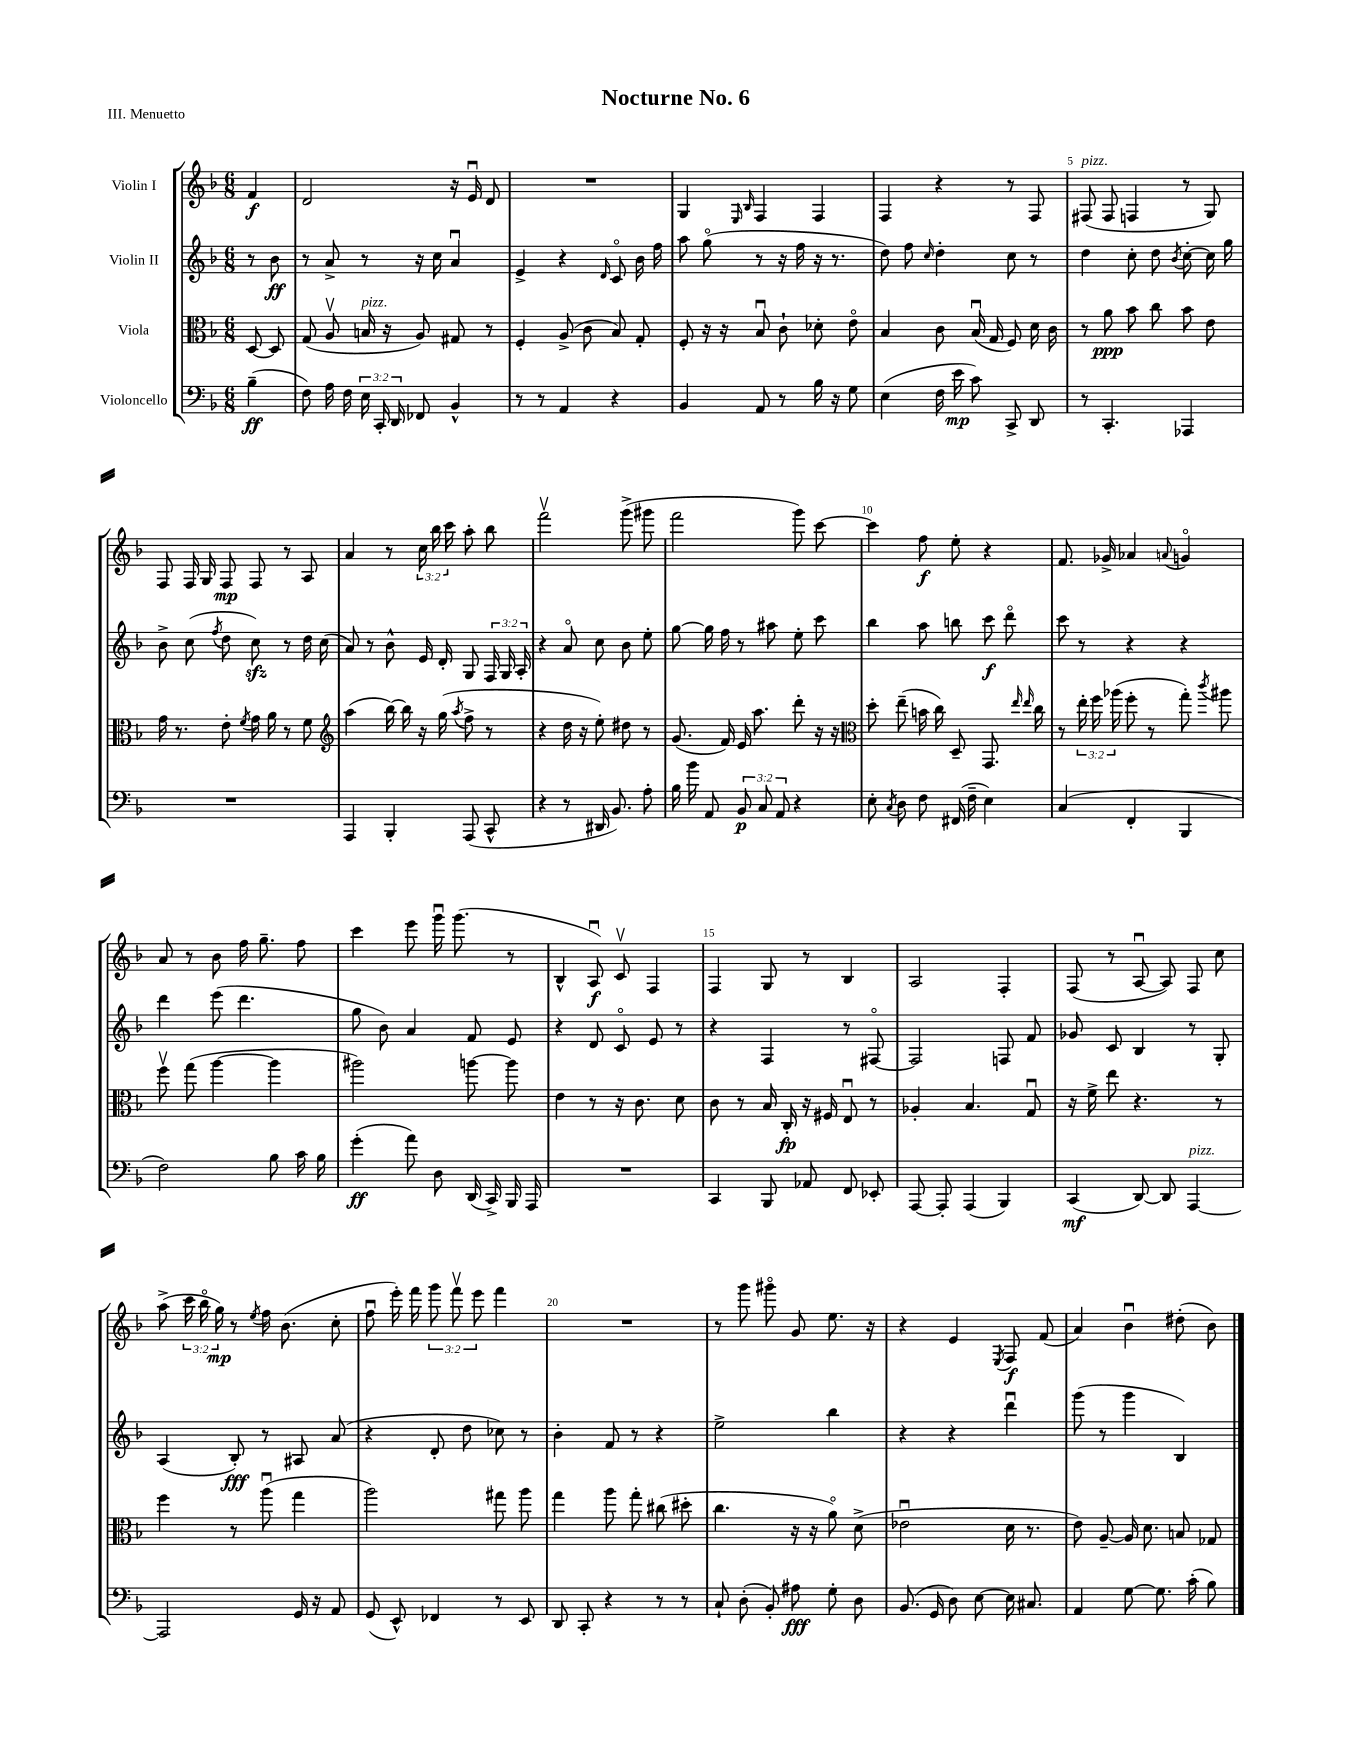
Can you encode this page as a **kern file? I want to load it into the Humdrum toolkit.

**kern	**kern	**kern	**kern
*staff4	*staff3	*staff2	*staff1
*clefF4	*clefC3	*clefG2	*clefG2
*k[b-]	*k[b-]	*k[b-]	*k[b-]
*M6/8	*M6/8	*M6/8	*M6/8
(4B-~	[8D	8r	4f
.	8D]	8b-	.
=	=	=	=
8F)	(8G	8r	2d
16A	8Av	8a^	.
16F	.	.	.
24E	16B	8r	.
24CC'	.	.	.
.	16r	.	.
24DD	.	.	.
8FF-	8A)	16r	.
.	.	16cc	.
4BB-^^	8G#	4au	16r
.	.	.	16eu
.	8r	.	8d
=	=	=	=
8r	4F'	4e^	2.r
8r	.	.	.
4AA	(8A^	4r	.
.	8c	.	.
.	.	16qqd	.
4r	8B-)	8co	.
.	8G'	16b-	.
.	.	16ff	.
=	=	=	=
4BB-	8F'	8aa	4G
.	16r	(8ggo	.
.	16r	.	.
.	.	.	16qqE
.	.	.	16qqB-
8AA	8B-u	8r	4F
8r	8c`	16r	.
.	.	16ff	.
16B-	8d-'	16r	4F
16r	.	8.r	.
8G	8eo	.	.
=	=	=	=
(4E	4B-	8dd)	4F
.	.	8ff	.
.	.	16qqcc	.
16F	8c	4dd'	4r
16e	.	.	.
8c)	(16B-u	.	.
.	16G	.	.
8CC^	8F)	8cc	8r
8DD	16d	8r	8F
.	16c	.	.
=	=	=	=
8r	8r	4dd	(8F#
4.CC'	8a	.	8F#
.	8b-	8cc'	4F
.	8cc	8dd	.
.	.	8qb-	.
4AAA-	8b-	[8cc'	8r
.	8e	16cc]	8G)
.	.	16gg	.
=	=	=	=
2.r	16g	8b-^	8F
.	8.r	.	.
.	.	(8cc	16F
.	.	.	16G
.	.	8qff	.
.	8e'	8dd	8F
.	8qf	.	.
.	16g	8cc)	8F
.	16a	.	.
.	8r	8r	8r
.	8f	16dd	8A
.	.	(16cc	.
=	=	=	=
*	*clefG2	*	*
4AAA	(4aa	8a)	4a
.	.	8r	.
4BBB-'	[16bb-)	8b-^^	8r
.	16bb-]	.	.
.	16r	16e	24cc
.	.	.	24bb-
.	(16gg	16d'	.
.	.	.	24ccc
.	8qaa	.	.
(8AAA	8ff^	8G	8aa'
8CC^^	8r	24F	8bb-
.	.	24G	.
.	.	24A'	.
=	=	=	=
4r	4r	4r	2fffv
8r	16dd	8ao	.
.	16r	.	.
16DD#	8ee')	8cc	.
8.BB-)	.	.	.
.	8dd#	8b-	(8ggg^
8A'	8r	8ee'	8ggg#
=	=	=	=
16B-	(8.g	[8gg	2fff
16b-	.	.	.
8AA	.	16gg]	.
.	16f)	16ff	.
12BB-	16e	8r	.
.	8.aa	.	.
12C	.	.	.
.	.	8aa#	.
12AA	.	.	.
4r	8ddd'	8ee'	8ggg)
.	16r	8ccc	[8ccc
.	16r	.	.
=	=	=	=
*	*clefC3	*	*
8E'	8dd'	4bb-	4ccc]
8qC	.	.	.
8D	(8ee~	.	.
8F	16b	8aa	8ff
.	16cc)	.	.
(16FF#	8D~	8bb	8ee'
16F~	.	.	.
4E)	8.GG	8ccc	4r
.	.	8dddo	.
.	16qqee	.	.
.	16qqee	.	.
.	16cc	.	.
=	=	=	=
(4C	8r	8ccc	8.f
.	24ee'	8r	.
.	24ff	.	.
.	.	.	16g-^
.	(24aa-	.	.
4FF'	8ff'	4r	4a-
.	8r	.	.
.	.	.	8qqa
4BBB-	8gg')	4r	4go
.	8qccc	.	.
.	8aa#	.	.
=	=	=	=
2F)	8ffv	4ddd	8a
.	(8gg	.	8r
.	[4aa	(8eee	8b-
.	.	4.ddd	16ff
.	.	.	8.gg~
8B-	4aa]	.	.
16c	.	.	8ff
16B-	.	.	.
=	=	=	=
(4g'	2aa#)	8gg	4ccc
.	.	8b-)	.
8a)	.	4a	8eee
8D	.	.	16gggu
.	.	.	(8.ggg
(16DD	[8aa	8f	.
16CC^)	.	.	.
16BBB-	8aa]	8e	8r
16AAA	.	.	.
=	=	=	=
2.r	4e	4r	4B-^^
.	8r	8d	8Au)
.	16r	8co	8cv
.	8.c	.	.
.	.	8e	4F
.	8d	8r	.
=	=	=	=
4CC	8c	4r	4F
.	8r	.	.
8BBB-	16B-	4F	8G
.	16C'	.	.
8AA-	16r	.	8r
.	16F#	.	.
8FF	8Eu	8r	4B-
8EE-'	8r	[8F#o	.
=	=	=	=
[8AAA	4A-'	2F#]	2A
8AAA']	.	.	.
(4AAA	4.B-	.	.
4BBB-)	.	8F	4F'
.	8Gu	8f	.
=	=	=	=
(4CC	16r	8g-	(8F
.	16f^	.	.
.	8ee	8c	8r
[8DD)	4.r	4B-	[8Au
8DD]	.	.	8A])
[4AAA	.	8r	8F
.	8r	8G'	8cc
=	=	=	=
2AAA]	4ff	(4A	(8aa^
.	.	.	24ccc
.	.	.	24bb-o
.	.	.	24gg)
.	8r	8B-')	8r
.	.	.	8qee
.	(8aau	8r	16ff
.	.	.	(8.b-
16GG	4gg	8A#	.
16r	.	.	.
8AA	.	(8a	8cc'
=	=	=	=
(8GG	2aa)	4r	8ffu
8EE^^)	.	.	16eee')
.	.	.	16fff
4FF-	.	8d'	12ggg
.	.	.	12fffv
.	.	8dd	.
.	.	.	12eee
8r	8gg#	8cc-)	4fff
8EE	8aa	8r	.
=	=	=	=
8DD	4gg	4b-'	2.r
8CC'	.	.	.
4r	8aa	8f	.
.	8gg'	8r	.
8r	(8cc#	4r	.
8r	8dd#'	.	.
=	=	=	=
8C`	4.cc	2ee^	8r
(8D'	.	.	8ggg
8BB-')	.	.	8ggg#o
8A#	16r	.	8g
.	16r	.	.
8G'	8ao)	4bb-	8.ee
8D	(8d^	.	.
.	.	.	16r
=	=	=	=
(8.BB-	2e-u	4r	4r
16GG	.	.	.
8D)	.	4r	4e
[8E	.	.	.
.	.	.	8qE
16E]	16d	4dddu	8F
8.C#	8.r	.	.
.	.	.	(8f
=	=	=	=
4AA	8e)	(8ggg	4a)
.	[8A~	8r	.
[8G	16A]	4ggg	4b-u
.	8.d	.	.
8.G]	.	.	.
.	8B	4B-)	(8dd#'
(16c'	.	.	.
8B-)	8G-	.	8b-)
==	==	==	==
*-	*-	*-	*-
